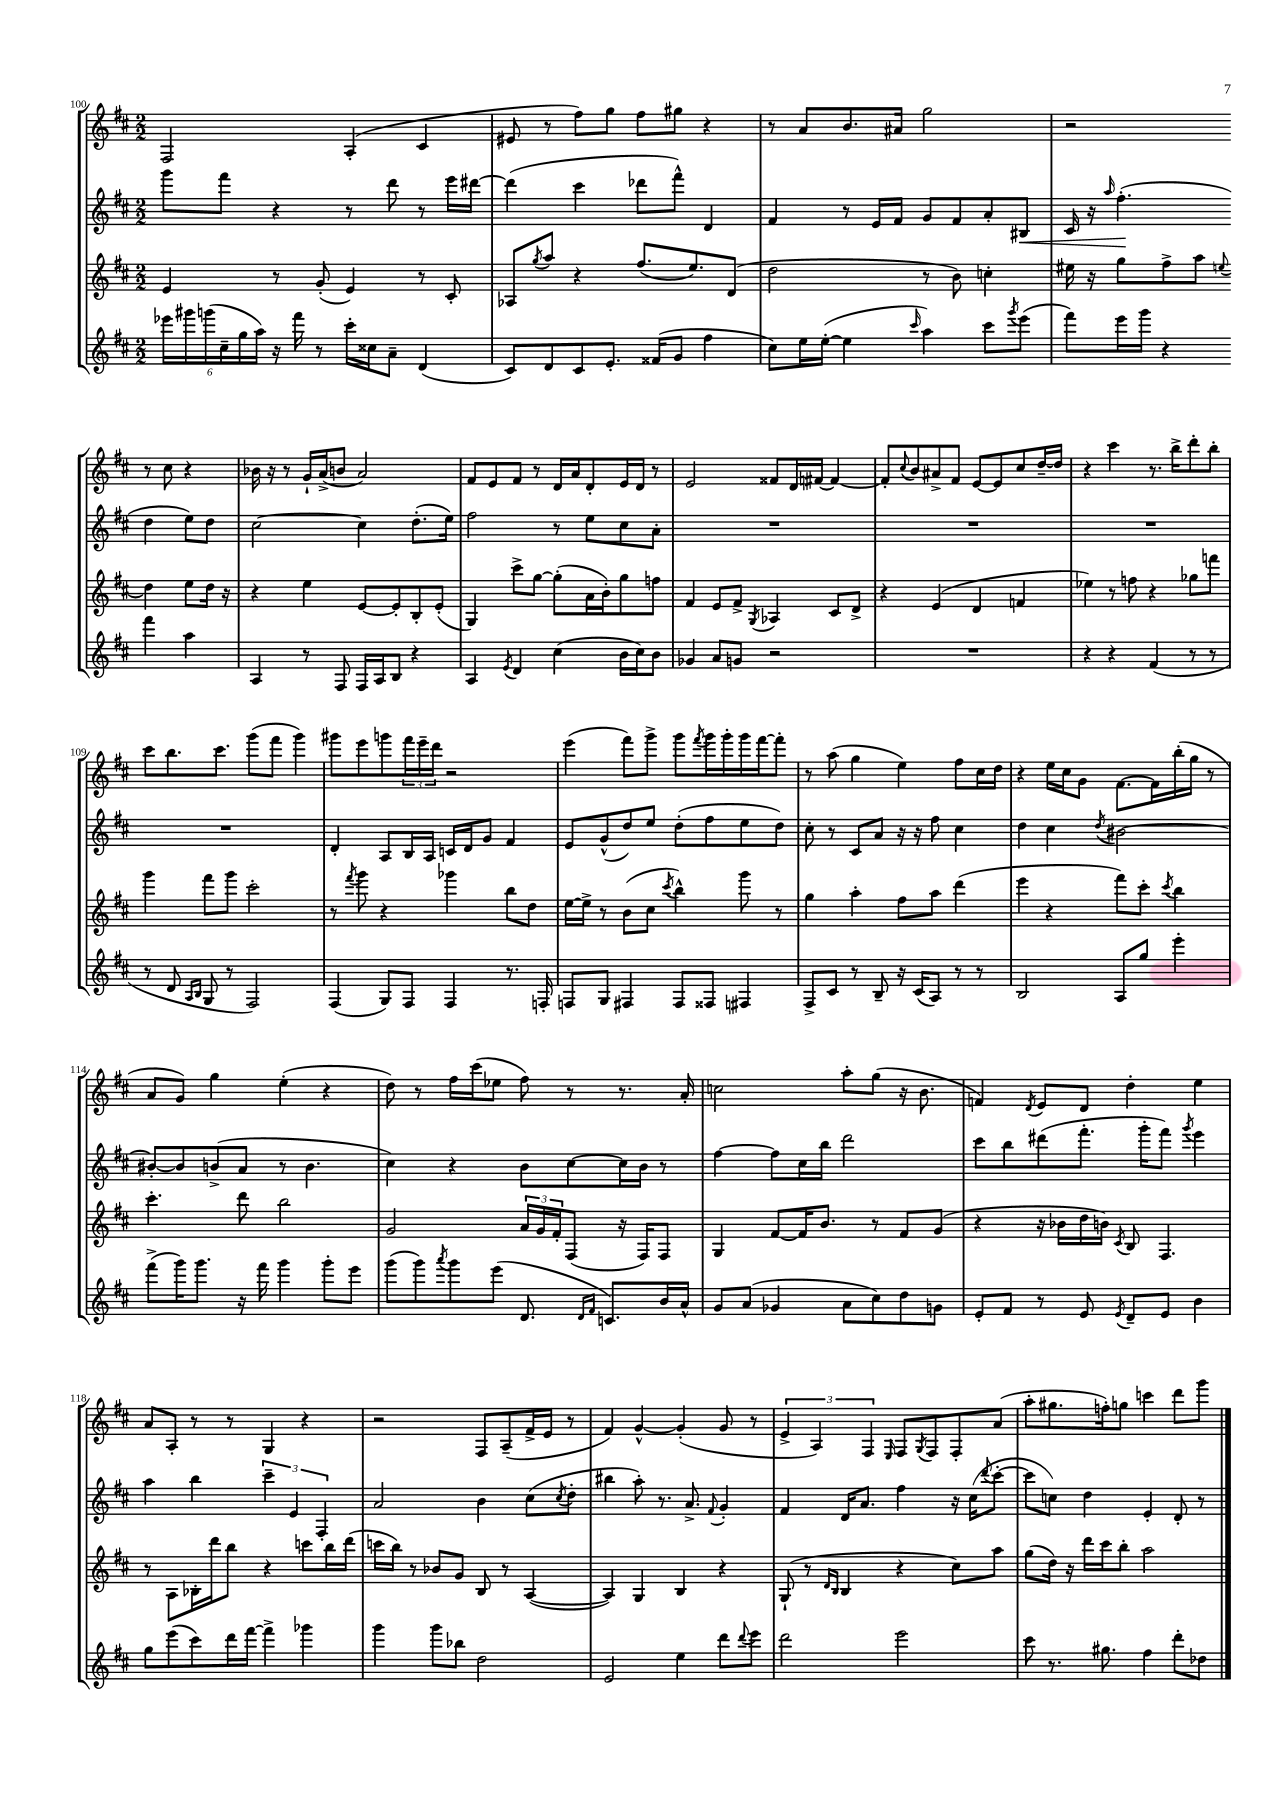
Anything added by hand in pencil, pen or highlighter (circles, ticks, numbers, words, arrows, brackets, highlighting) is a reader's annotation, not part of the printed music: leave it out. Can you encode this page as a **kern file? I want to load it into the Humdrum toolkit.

**kern	**kern	**kern	**kern
*staff4	*staff3	*staff2	*staff1
*clefG2	*clefG2	*clefG2	*clefG2
*k[f#c#]	*k[f#c#]	*k[f#c#]	*k[f#c#]
*M2/2	*M2/2	*M2/2	*M2/2
24eee-\LL	4e/	8ggg\L	2F#/
24ggg#\	.	.	.
(24ggg\	.	.	.
24cc#~\	.	8fff#\J	.
24gg\	.	.	.
24aa\JJ)	.	.	.
16r	8r	4r	.
16fff#\	.	.	.
8r	(8g'/	.	.
16ccc#'\LL	4e/)	8r	(4A'/
16cc##\J	.	.	.
8a~\J	.	8ddd\	.
(4d/	8r	8r	4c#/
.	8c#'/	16eee\LL	.
.	.	[16ddd#\JJ	.
=	=	=	=
8c#/L)	8A-/L	(4ddd#\]	8e#/
.	8qgg/	.	.
8d/	8aa/J	.	8r
8c#/	4r	4ccc#\	8ff#\L)
8.e'/J	.	.	8gg\J
.	(8.ff#/L	8ddd-\L	8ff#\L
(16f##/LK	.	.	.
8g/J	.	8fff#^^\J)	8gg#\J
.	8.ee/)	.	.
4ff#\	.	4d/	4r
.	(8d/J	.	.
=	=	=	=
8cc#\L)	2dd\	4f#/	8r
16ee\L	.	.	8a/L
([16ee'\JJ	.	.	.
4ee\]	.	8r	8.b/
.	.	16e/LL	.
.	.	16f#/JJ	16a#/Jk
16qqccc#/	.	.	.
4aa\)	8r	8g/L	2gg\
.	8b\)	8f#/	.
8ccc#\L	4cc'\	8a'/	.
8qggg/	.	.	.
(8eee\J	.	8B#/J	.
=	=	=	=
8fff#\L)	16ee#\	16c#/	2r
.	16r	16r	.
.	.	16qqaa/	.
16eee\L	8gg\L	(4.ff#'\	.
16ggg\JJ	.	.	.
4r	8ff#^\	.	.
.	8aa\J	.	.
.	8qqee/	.	.
4fff#\	4dd\	4dd\	8r
.	.	.	8cc#\
4aa\	8ee\L	8ee\L)	4r
.	16dd\Jk	8dd\J	.
.	16r	.	.
=	=	=	=
4A/	4r	[2cc#\	16b-\
.	.	.	16r
.	.	.	8r
8r	4ee\	.	16g`/LL
.	.	.	(16a^/J
8F#/	.	.	8b/J
16F#/LL	[8e/L	4cc#\]	2a/)
16A/J	.	.	.
8B/J	8e'/]	.	.
4r	8B'/	(8.dd'\L	.
.	(8e'/J	.	.
.	.	16ee\Jk)	.
=	=	=	=
4A/	4G/)	2ff#\	8f#/L
.	.	.	8e/
8qe/	.	.	.
4d/	8ccc#^\L	.	8f#/J
.	[8gg\J	.	8r
(4cc#\	(8gg'\]L	8r	16d/LL
.	.	.	16a/J
.	16a\L	8ee\L	8d'/
.	16b'\J)	.	.
16b\LL	8gg\	8cc#\	16e/L
16cc#\J)	.	.	16d/JJ
8b\J	8ff\J	8a'\J	8r
=	=	=	=
4g-/	4f#/	1r	2e/
8a/L	8e/L	.	.
8g/J	8f#^/J	.	.
.	8qG/	.	.
2r	4A-/	.	8f##/L
.	.	.	16d/L
.	.	.	[16f#/JJ
.	8c#/L	.	4f#/_
.	8d^/J	.	.
=	=	=	=
1r	4r	1r	8f#'/]L
.	.	.	8qqcc#/
.	.	.	8b/
.	(4e/	.	8a#^/
.	.	.	8f#/J
.	4d/	.	[8e/L
.	.	.	8e/]
.	4f/	.	8cc#/
.	.	.	[16dd~/L
.	.	.	16dd/]JJ
=	=	=	=
4r	4ee-\)	1r	4r
4r	8r	.	4ccc#\
.	8ff\	.	.
(4f#/	4r	.	8.r
.	.	.	16bb^\LK
8r	8gg-\L	.	8ddd'\
8r	8fff\J	.	8bb'\J
=	=	=	=
8r	4ggg\	1r	8ccc#\L
8d/	.	.	8.bb\
16qqA/LL	.	.	.
16qqB/JJ	.	.	.
8G/	8fff#\L	.	.
.	.	.	8.ccc#\J
8r	8ggg\J	.	.
2F#/)	2ccc#'\	.	(8ggg\L
.	.	.	8fff#\J
.	.	.	4ggg\)
=	=	=	=
(4F#/	8r	4d'/	8ggg#\L
.	8qfff#/	.	.
.	8ggg\	.	8eee\
8G/L)	4r	8A/L	8ggg\
8F#/J	.	16B/L	24fff#\L
.	.	.	24eee~\
.	.	16A/JJ	.
.	.	.	24ddd\JJ
4F#/	4ggg-\	16c/LL	2r
.	.	16d/J	.
.	.	8g/J	.
8.r	8bb\L	4f#/	.
.	8dd\J	.	.
16F'/	.	.	.
=	=	=	=
8F/L	[16ee\LL	8e/L	(4eee\
.	16ee^\]JJ	.	.
8G/J	8r	(8g^^/	.
4F#/	(8b\L	8dd/)	8fff#\L)
.	8cc#\J	8ee/J	8ggg^\J
.	8qccc#/	.	.
8F#/L	4bb^^\)	(8dd'\L	8ggg\L
.	.	.	8qfff#/
8F##/J	.	8ff#\	16ggg\L
.	.	.	16ggg'\
4F#/	8ggg\	8ee\	16ggg\
.	.	.	[16fff#\J
.	8r	8dd\J)	8fff#'\]J
=	=	=	=
8F#^/L	4gg\	8cc#'\	8r
8c#/J	.	8r	(8aa\
8r	4aa'\	8c#/L	4gg\
8B~/	.	8a/J	.
16r	8ff#\L	16r	4ee\)
(16c#/LK	.	16r	.
8A/J)	8aa\J	8ff#\	.
8r	(4ddd\	4cc#\	8ff#\L
8r	.	.	16cc#\L
.	.	.	16dd\JJ
=	=	=	=
2B/	4eee\	4dd\	4r
.	4r	4cc#\	16ee\LL
.	.	.	16cc#\J
.	.	.	8g\J
.	.	8qdd/	.
8A/L	8fff#\L)	[2b#\	[8.f#\L
8gg/J	8ccc#'\J	.	.
.	.	.	16f#\]L
.	8qccc#/	.	.
4eee'\	4bb\	.	(16bb'\
.	.	.	16gg\JJ
.	.	.	8r
=	=	=	=
(8fff#^\L	4.ccc#'\	8b#'/_L	8a/L
16ggg\K)	.	8b#/]	8g/J)
8.ggg\J	.	.	.
.	.	(8b^/	4gg\
16r	8ddd\	8a/J	.
16fff#\	.	.	.
4ggg\	2bb\	8r	(4ee'\
.	.	4.b\	.
8ggg'\L	.	.	4r
8eee\J	.	.	.
=	=	=	=
(8ggg\L	2g/	4cc#\)	8dd\)
8ggg\)	.	.	8r
8qaaa/	.	.	.
8ggg\	.	4r	16ff#\LL
.	.	.	(16ccc#\J
(8eee\J	.	.	8ee-\J
8.d/	24a/LL	8b\L	8ff#\)
.	24g/	.	.
.	24f#'/J	.	.
.	(8F#/J	[8cc#\	8r
16qqd/LL	.	.	.
16qqf#/JJ	.	.	.
8.c/L)	.	.	.
.	16r	16cc#\]L	8.r
.	16F#/LK)	16b\JJ	.
16b/L	8F#/J	8r	.
16a^^/JJ	.	.	16a'/
=	=	=	=
8g/L	4G/	[4ff#\	2cc\
(8a/J	.	.	.
4g-/	[8f#/L	8ff#\]L	.
.	16f#/]K	16cc#\L	.
.	8.b/J	16bb\JJ	.
8a\L	.	2ddd\	8aa'\L
8cc#\)	8r	.	(8gg\J
8dd\	8f#/L	.	16r
.	.	.	8.b\
8g\J	(8g/J	.	.
=	=	=	=
8e'/L	4r	8ccc#\L	4f/)
8f#/J	.	8bb\	.
.	.	.	8qd/
8r	16r	(8ddd#\	8e/L
.	16b-\LL	.	.
8e/	16dd\	8.fff#'\J	8d/J
.	16b\JJ)	.	.
8qe/	8qc#/	.	.
8d~/L	8B/	.	4dd'\
.	.	16ggg'\LK	.
8e/J	4.F#/	8fff#\J)	.
.	.	8qggg/	.
4b\	.	4eee\	4ee\
=	=	=	=
8gg\L	8r	4aa\	8a/L
(8eee\	8A\L	.	8A'/J
8ccc#\)	16B-'\L	4bb\	8r
.	16ddd\J	.	.
16ddd\L	8bb\J	.	8r
[16fff#\JJ	.	.	.
4fff#^\]	4r	6ccc#~\	4G/
.	.	6e/	.
4ggg-\	8ccc\L	.	4r
.	.	6F#'/	.
.	16bb\L	.	.
.	(16ddd\JJ	.	.
=	=	=	=
4ggg\	16ccc\LL	2a/	2r
.	16bb\JJ)	.	.
.	8r	.	.
8ggg\L	8b-/L	.	.
8bb-\J	8g/J	.	.
2dd\	8B/	4b\	8F#/L
.	8r	.	(8A~/
.	([4A/	(8cc#\L	16f#^/L
.	.	.	16e/JJ
.	.	8qcc#/	.
.	.	8dd'\J	8r
=	=	=	=
2e/	4A/])	4bb#\	4f#/)
.	4G/	8aa'\)	[4g^^/
.	.	8.r	.
4ee\	4B/	.	(4g'/]
.	.	8.a^/	.
.	.	8qqf#/	.
8ddd\L	4r	4g'/	8g/
8qqddd/	.	.	.
8eee\J	.	.	8r
=	=	=	=
2ddd\	(8G`/	4f#/	6e^/
.	8r	.	.
.	.	.	6A/)
.	16qqd/LL	.	.
.	16qqB/JJ	.	.
.	4B/	16d/LK	.
.	.	8.a/J	.
.	.	.	6F#/
.	.	.	16qqE/
2eee\	4r	4ff#\	8F#/L
.	.	.	8qG/
.	.	.	8F#/
.	8cc#\L)	16r	8F#'/
.	.	(16cc#\LK	.
.	.	8qqddd/	.
.	8aa\J	[8ccc#'\J	(8a/J
=	=	=	=
8ccc#\	(8gg\L	8ccc#\]L	8aa'\L
8.r	16dd\Jk)	8cc\J)	8.gg#\
.	16r	.	.
.	16ddd\LL	4dd\	.
8.gg#\	16ccc#\J	.	16ff'\k)
.	8bb'\J	.	8gg\J
4ff#\	2aa\	4e'/	4ccc\
8ddd'\L	.	8d'/	8ddd\L
8dd-\J	.	8r	8ggg\J
==	==	==	==
*-	*-	*-	*-
